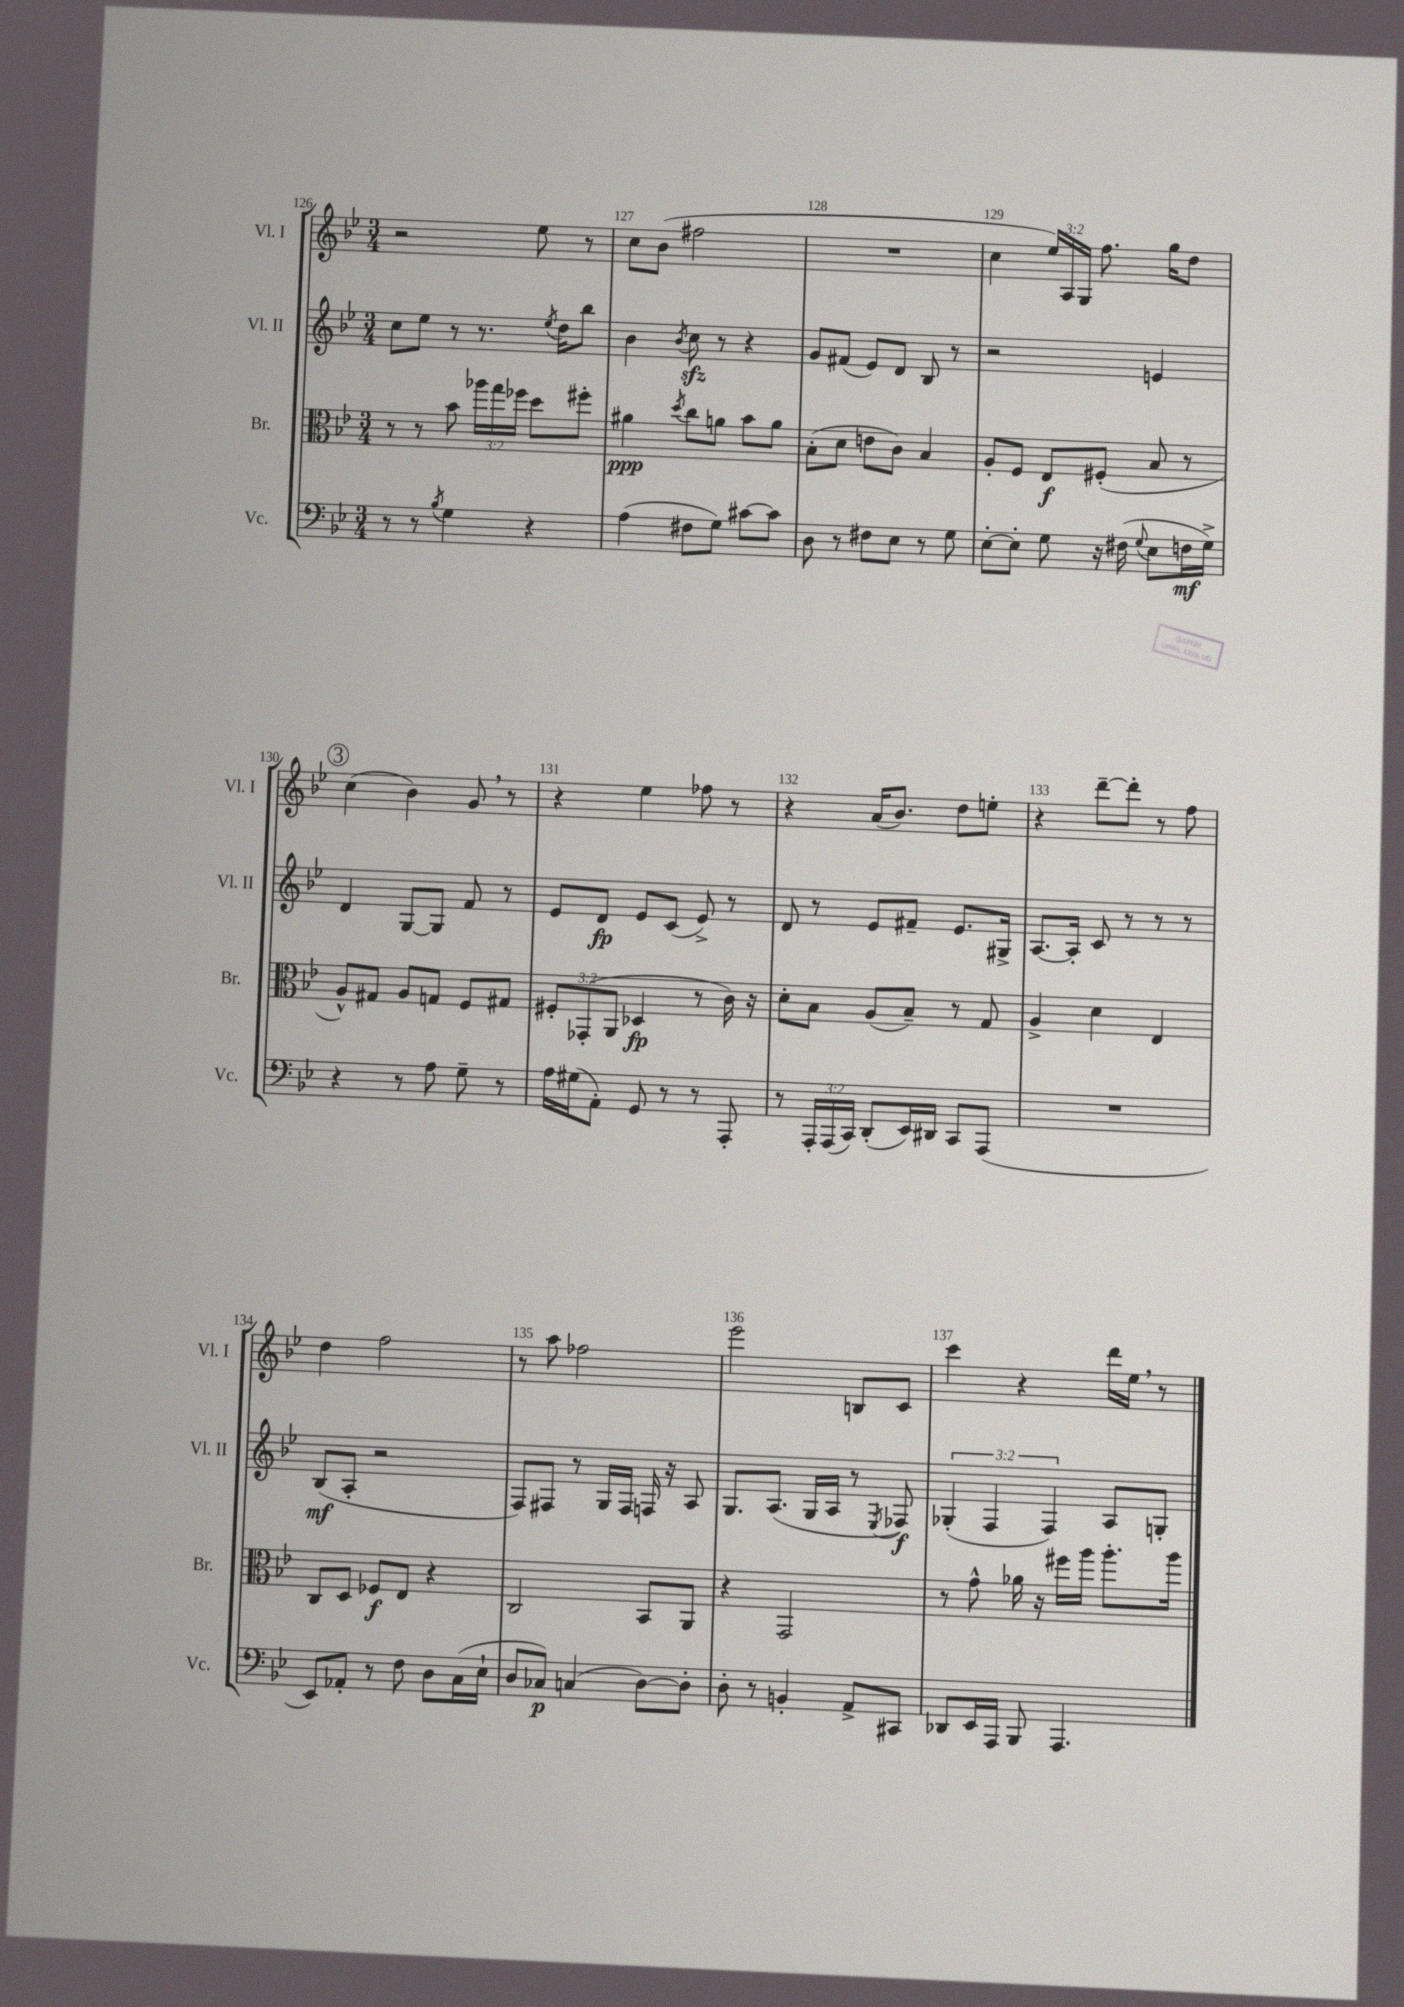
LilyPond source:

<<
\new StaffGroup <<
\new Staff = "s0" \with { instrumentName = "Vl. I" shortInstrumentName = "Vl. I" } {
    \clef treble \key bes \major \numericTimeSignature \time 3/4 \override Staff.TupletNumber.text = #tuplet-number::calc-fraction-text
    \autoBeamOff r2 ees''8 r8 |
    c''8[ bes'8]( fis''2 |
    R2. |
    c''4 \tuplet 3/2 { ees''16[) a16 g16] } f''8. g''16[ d''8] |
    \mark \markup { \circle "3" } c''4( bes'4) g'8 \breathe r8 |
    r4 ees''4 fes''8 r8 |
    r4 a'16[( bes'8.]) d''8[ e''8]-. |
    r4 d'''8[~-- d'''8]-. r8 f''8 |
    d''4 f''2 |
    r8 a''8 fes''2 |
    ees'''2 b8[ c'8] |
    c'''4 r4 d'''16[ ees''16] \breathe r8 \bar "|." |
}
\new Staff = "s1" \with { instrumentName = "Vl. II" shortInstrumentName = "Vl. II" } {
    \clef treble \key bes \major \numericTimeSignature \time 3/4 \override Staff.TupletNumber.text = #tuplet-number::calc-fraction-text
    \autoBeamOff c''8[ ees''8] r8 r8. \acciaccatura { ees''8 } d''16[ bes''8] |
    bes'4 \acciaccatura { bes'8 } c''8\sfz r8 r4 |
    g'8[ fis'8]( ees'8[) d'8] bes8 r8 |
    r2 e'4 |
    \mark \markup { \circle "3" } d'4 g8[~ g8] f'8 r8 |
    ees'8[ d'8]\fp ees'8[ c'8]( ees'8->) r8 |
    d'8 r8 ees'8[ fis'8]-- ees'8.[ gis16]-> |
    a8.[~ a16]-. c'8 r8 r8 r8 |
    bes8[\mf( a8]-. r2 |
    f8[) fis8] r8 g16[ fis16] f16 r16 a8 |
    g8.[ a8.]( g16[ a16] r8 \acciaccatura { ees8 } fes8\f) |
    \tuplet 3/2 { ges4-.( f4 f4) } a8[ g8]-. \bar "|." |
}
\new Staff = "s2" \with { instrumentName = "Br." shortInstrumentName = "Br." } {
    \clef alto \key bes \major \numericTimeSignature \time 3/4 \override Staff.TupletNumber.text = #tuplet-number::calc-fraction-text
    \autoBeamOff r8 r8 bes'8 \tuplet 3/2 { aes''16[ g''16 fes''16] } d''8[ fis''8]-. |
    ais'4\ppp \acciaccatura { d''8 } c''8[ a'8] bes'8[ a'8] |
    bes8[-.( d'8] e'8[ c'8]) bes4 |
    a8[-. f8] ees8[\f fis8]-.( bes8 r8 |
    \mark \markup { \circle "3" } a8[-^) gis8] a8[ g8] f8[ gis8] |
    \tuplet 3/2 { fis8[-. ges,8-.( a,8] } des4\fp r8 c'16) r16 |
    d'8[-. bes8] a8[( bes8]--) r8 g8 |
    a4-> d'4 ees4 |
    c8[ d8] fes8[\f ees8] r4 |
    c2 bes,8[ a,8] |
    r4 g,2 |
    r8 g'8-^ aes'16 r16 fis''16[ a''16] a''8.[-. a''16] \bar "|." |
}
\new Staff = "s3" \with { instrumentName = "Vc." shortInstrumentName = "Vc." } {
    \clef bass \key bes \major \numericTimeSignature \time 3/4 \override Staff.TupletNumber.text = #tuplet-number::calc-fraction-text
    \autoBeamOff r8 r8 \acciaccatura { bes8 } g4 r4 |
    a4( fis8[ g8]) cis'8[~ cis'8] |
    d8 r8 fis8[ ees8] r8 g8 |
    ees8[~-. ees8]-. g8 r16 fis16( \appoggiatura { g8 } ees8[ f16\mf g16]->) |
    \mark \markup { \circle "3" } r4 r8 a8 g8-- r8 |
    a16[ gis16( a,8]-.) g,8 r8 r8 a,,8-. |
    r8 \tuplet 3/2 { a,,16[-. a,,16( c,16]) } d,8[-.( ees,16) dis,16] c,8[ a,,8]( |
    R2. |
    ees,8[) aes,8]-. r8 f8 d8[ c16( ees16]-! |
    d8[ ces8]\p) c4( d8[~) d8]-. |
    d8-. r8 b,4-. a,8[-> cis,8] |
    des,8[ ees,16 a,,16] bes,,8 a,,4. \bar "|." |
}
>>
>>
\layout { \context { \Score currentBarNumber = #126 \override BarNumber.break-visibility = ##(#f #t #t) barNumberVisibility = #all-bar-numbers-visible } }
